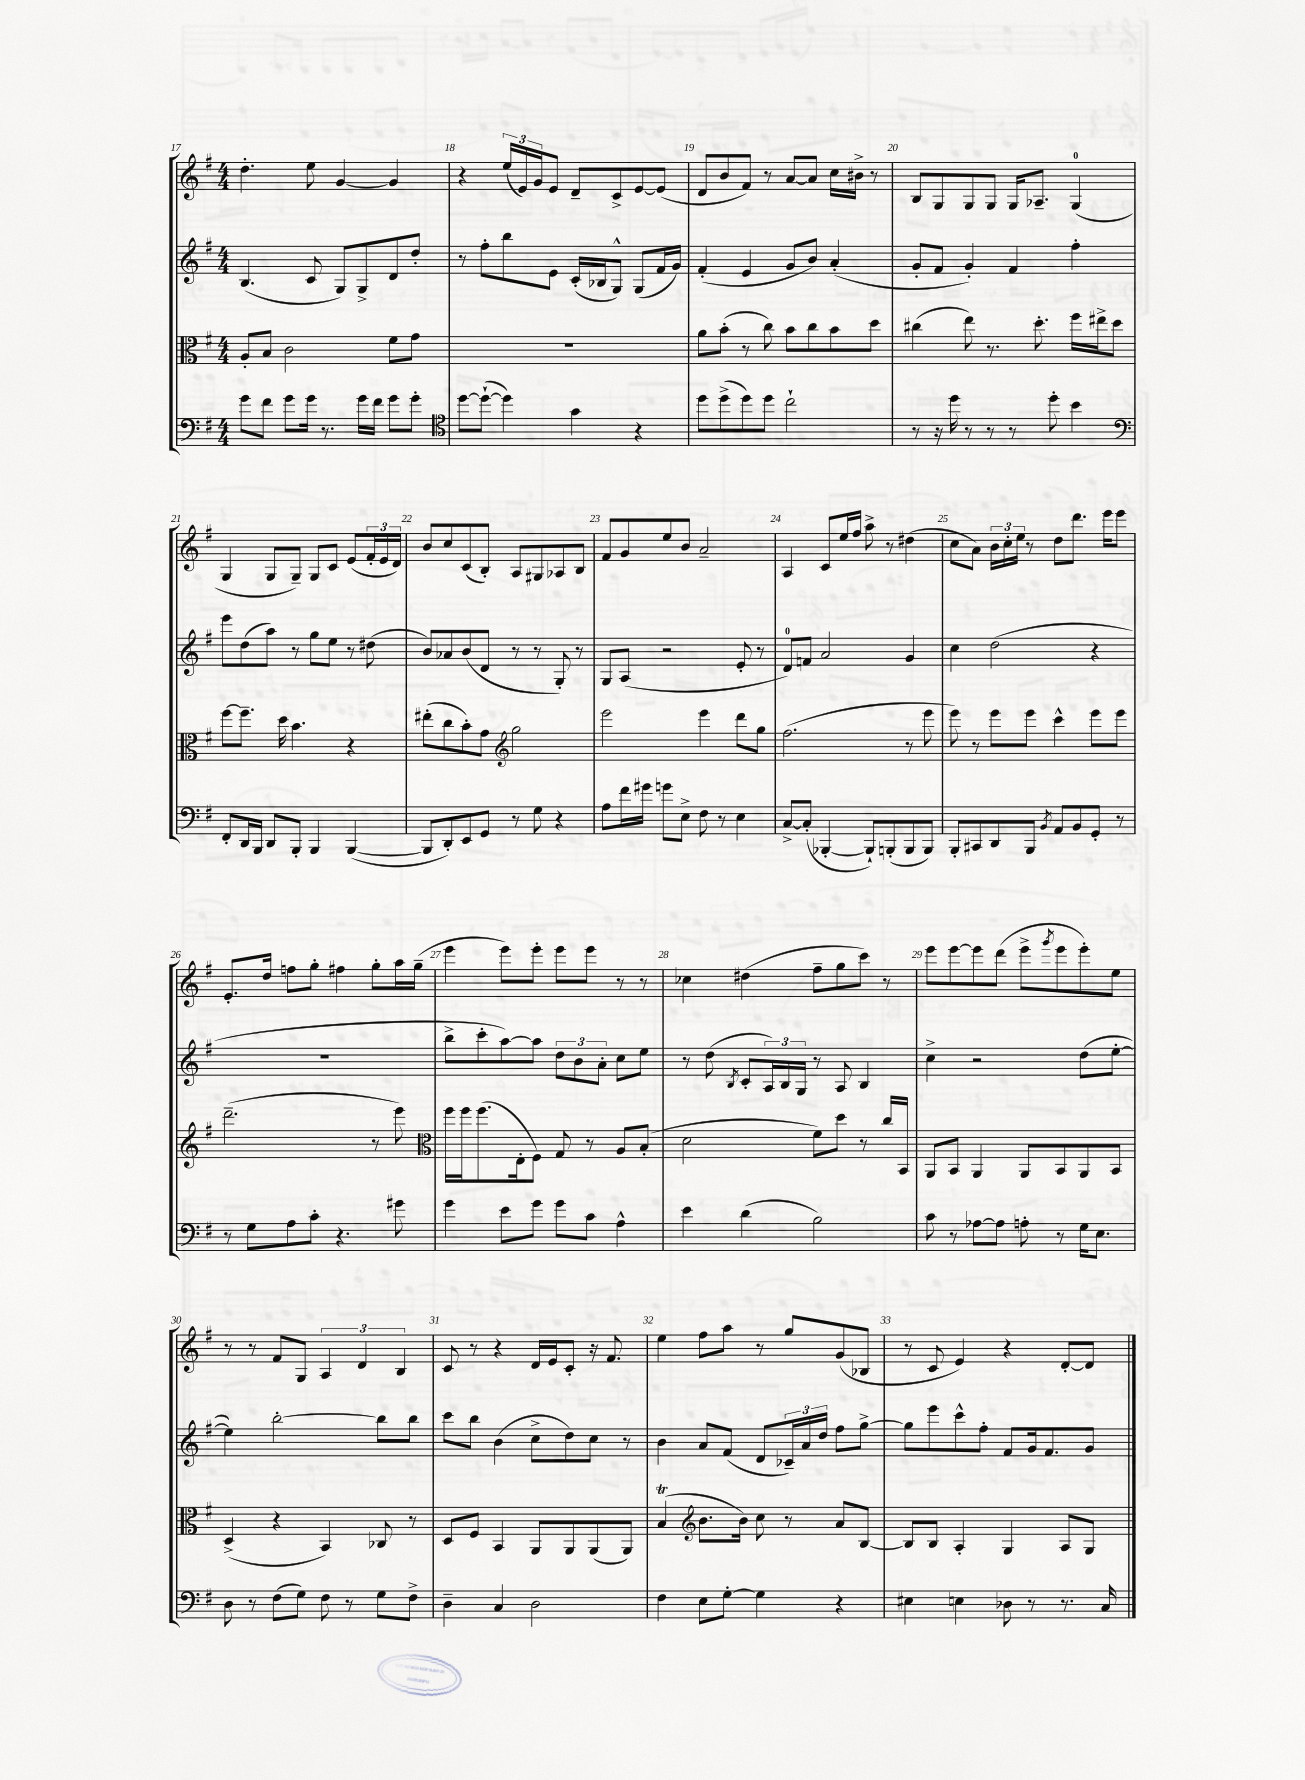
<<
\new StaffGroup <<
\new Staff = "s0" {
    \clef treble \key g \major \numericTimeSignature \time 4/4
    d''4.-. e''8 g'4~ g'4 |
    r4 \tuplet 3/2 { e''16( e'16) g'16 } e'8 d'8-- c'8-> e'8~ e'8( |
    d'8 b'8 fis'8) r8 a'8~ a'8 c''16 bis'16-> r8 |
    b8 g8 g8 g8 g16 aes8.-- g4-0( |
    g4 g8 g8--) g8 c'8 e'8( \tuplet 3/2 { fis'16-. e'16 d'16) } |
    b'8 c''8 c'8( b8-.) a8 gis8 aes8 b8 |
    fis'8 g'8 e''8 b'8 a'2-- |
    a4 c'8 e''16 fis''16 a''8-> r8 dis''4( |
    c''8 a'8) \tuplet 3/2 { b'16 c''16-. e''16 } r8 d''8 d'''8. e'''16 e'''8 |
    e'8.-. d''16 f''8 g''8-. fis''4 g''8-. a''16 g''16--( |
    e'''4 e'''8) e'''8-. e'''8 e'''8 r8 r8 |
    ces''4 dis''4( fis''8-- g''8 c'''8) r8 |
    e'''8 e'''8~ e'''8 d'''8( e'''8-> \acciaccatura { g'''8 } e'''8 e'''8-.) e''8 |
    r8 r8 fis'8 g8 \tuplet 3/2 { a4 d'4 b4 } |
    c'8 r8 r4 d'16 e'16 c'8-. r16 fis'8. |
    e''4 fis''8 a''8 r8 g''8 g'8( bes8 |
    r8 c'8 e'4) r4 d'8~-. d'8 \bar "|." |
}
\new Staff = "s1" {
    \clef treble \key g \major \numericTimeSignature \time 4/4
    b4.( c'8 g8) g8-> d'8 d''8-. |
    r8 fis''8-. b''8 e'8 c'16-.( bes16 g8-^) g8( fis'16 g'16) |
    fis'4-.( e'4 g'8 b'8) a'4-.( |
    g'8-. fis'8 g'4-.) fis'4 fis''4-. |
    e'''8 d''8( a''8) r8 g''8 e''8 r8 dis''8( |
    b'8) aes'8 b'8( d'8 r8 r8 g8-.) r8 |
    g8 a8( r2 e'8-. r8 |
    d'8-0) f'8 a'2 g'4 |
    c''4 d''2( r4 |
    R1 |
    b''8-> c'''8-. a''8~) a''8 \tuplet 3/2 { d''8 b'8 a'8-. } c''8 e''8 |
    r8 d''8( \acciaccatura { b8 } c'8-. \tuplet 3/2 { a16) b16 g16 } r8 a8 b4 |
    c''4-> r2 d''8( e''8~-. |
    e''4) b''2~-. b''8 b''8 |
    c'''8 b''8 b'4( c''8-> d''8) c''8 r8 |
    b'4 a'8 fis'8( d'8 \tuplet 3/2 { ces'16--) a'16 d''16 } fis''8 g''8~-> |
    g''8 e'''8 c'''8-^ fis''8-. fis'8 g'16 fis'8. g'8 \bar "|." |
}
\new Staff = "s2" {
    \clef alto \key g \major \numericTimeSignature \time 4/4
    a8-. b8 c'2 fis'8 g'8 |
    R1 |
    a'8 b'8-.( r8 c''8) b'8 c''8 b'8 d''8 |
    cis''4( e''8) r8. d''8.-. fis''16 eis''16-> d''8 |
    fis''8~ fis''8.-- d''16 b'4. r4 |
    eis''8-.( c''8 b'8-.) g'8 \clef treble g''2 |
    e'''2 e'''4 d'''8 g''8 |
    fis''2.( r8 e'''8 |
    e'''8) r8 e'''8 e'''8 c'''4-^ e'''8 e'''8 |
    d'''2.--( r8 e'''8) |
    \clef alto fis''16 fis''16 fis''8.( e16-. fis8) g8 r8 a8 b8-.( |
    d'2 fis'8) d''8 r8 c''16 b,16 |
    a,8 b,8 a,4 a,8 b,8 a,8 b,8 |
    d4->( r4 b,4) ces8 r8 |
    d8 fis8 b,4 a,8 a,8 a,8( a,8) |
    b4\trill( \clef treble b'8. b'16) c''8 r8 a'8 b8~ |
    b8 b8 a4-. g4 a8 g8 \bar "|." |
}
\new Staff = "s3" {
    \clef bass \key g \major \numericTimeSignature \time 4/4
    g'8 fis'8 g'8 g'16 r8. g'16 fis'16 g'8 g'8-. |
    \clef tenor d''8~ d''8~-!( d''4) g'4 r4 |
    d''8 d''8->( d''8) d''8 c''2-! |
    r8 r16 d''16 r8 r8 r8 d''8-. b'4 |
    \clef bass fis,8-. d,16 b,,16 d,8 b,,8-. b,,4 b,,4~( |
    b,,8 d,8-.) e,8 g,8 r8 g8 r4 |
    a8 fis'16 gis'16 g'8 e8-> fis8 r8 e4 |
    c8~-> c8-.( bes,,4~-. bes,,8-!) b,,8-.( b,,8 b,,8) |
    b,,8-. cis,8 d,8 b,,8 \acciaccatura { b,8 } a,8 b,8 g,8-. r8 |
    r8 g8 a8 c'8-. r4. gis'8 |
    g'4 e'8 g'8 g'8 c'8 a4-^ |
    e'4 d'4( b2) |
    c'8 r8 aes8~ aes8 a8-. r8 g16 e8. |
    d8 r8 fis8( g8) fis8 r8 g8 fis8-> |
    d4-- c4 d2 |
    fis4 e8 g8~-. g4 r4 |
    eis4 e4 des8 r8 r8. c16 \bar "|." |
}
>>
>>
\layout { \context { \Score currentBarNumber = #17 \override BarNumber.break-visibility = ##(#f #t #t) barNumberVisibility = #all-bar-numbers-visible } }
